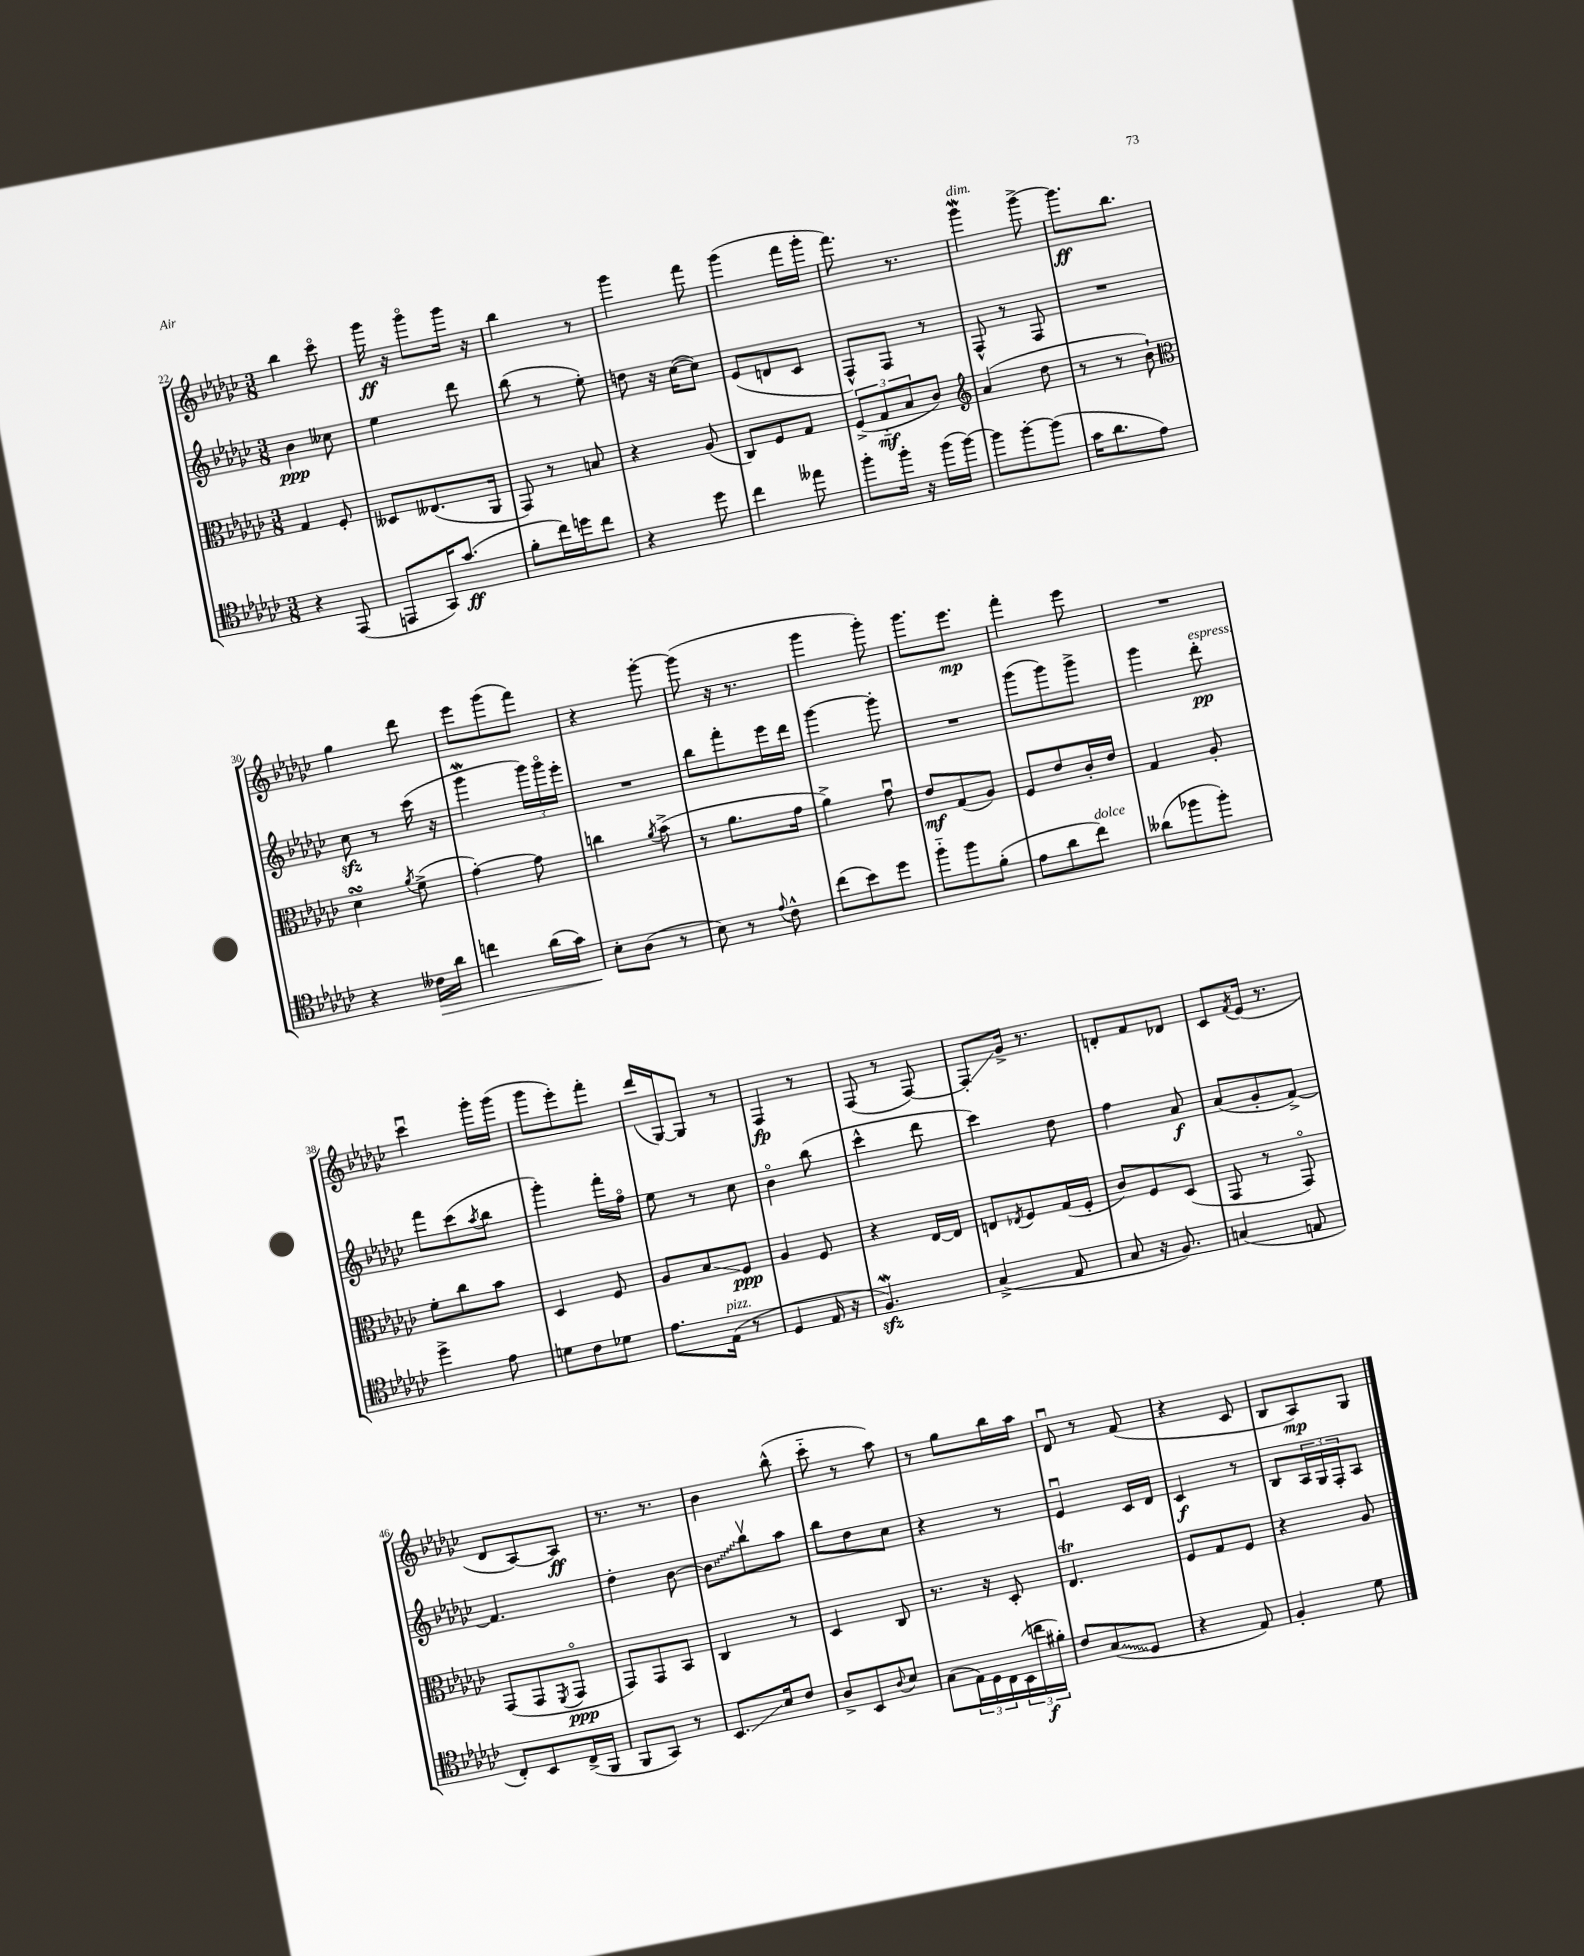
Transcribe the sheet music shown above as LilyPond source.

<<
\new StaffGroup <<
\new Staff = "s0" {
    \clef treble \key ges \major \numericTimeSignature \time 3/8
    bes''4 ces'''8\flageolet |
    ges'''16\ff r16 ges'''8\flageolet ges'''16 r16 |
    bes''4 r8 |
    ges'''4 f'''8 |
    ges'''4( f'''16 ges'''16-. |
    f'''8.) r8. |
    ges'''4\mordent^\markup { \italic "dim." } ges'''8~-> |
    ges'''8.\ff bes''8. |
    ges''4 des'''8 |
    ees'''8 ges'''8( f'''8) |
    r4 ges'''8~-. |
    ges'''8( r16 r8. |
    ges'''4 ges'''8-.) |
    ges'''8. ees'''8.\mp |
    f'''4-. ees'''8 |
    R4. |
    ces'''4\downbow ges'''16-. ges'''16( |
    ges'''8 ees'''8-.) f'''8-. |
    des'''16( ges16~) ges8 r8 |
    f4\fp r8 |
    f8( r8 f8~) |
    f8-.\glissando ges'16-> r8. |
    d'8-. f'8 des'8 |
    ces'8 \acciaccatura { f'8 } ees'16( r8. |
    des'8 aes8~) aes8\ff |
    r8. r8. |
    bes'4 bes''8-^( |
    ces'''8-_ r8 aes''8) |
    r8 ges''8 bes''16 aes''16 |
    des'8\downbow r8 f'8( |
    r4 ces'8 |
    bes8 aes8\mp) ges8 \bar "|." |
}
\new Staff = "s1" {
    \clef treble \key ges \major \numericTimeSignature \time 3/8
    bes'4\ppp ceses''8 |
    ees''4 des'''8 |
    bes''8( r8 ees''8-.) |
    d''8 r16 ces''16~( ces''8) |
    ees'8( d'8 ces'8 |
    f8-^) f8 r8 |
    f8-^ r8 f8 |
    R4. |
    ces''8\sfz r8 ces'''16( r16 |
    ges'''4\mordent \tuplet 3/2 { ges'''16) ges'''16\flageolet ees'''16-. } |
    R4. |
    bes''8 f'''8-. ees'''16 des'''16 |
    ges'''4~ ges'''8-. |
    R4. |
    ges'''8( ges'''8) ges'''8-> |
    ges'''4 des'''8-.\pp^\markup { \italic "espress." } |
    f'''8 ces'''8( \acciaccatura { aes''8 } bes''8 |
    ges'''4-.) f'''16-. f''16\flageolet |
    ees''8 r8 ces''8 |
    bes'4\flageolet bes''8( |
    ces'''4-^ des'''8 |
    ces'''4) des''8 |
    f''4 aes'8\f |
    aes'8( ges'8-. f'8~->) |
    f'4. |
    des''4-. bes'8~ |
    \once \override Glissando.style = #'zigzag bes'8\glissando bes''8\upbow aes''8 |
    bes''8 des''8 ces''8 |
    r4 r8 |
    ees'4\downbow ces'16 des'16 |
    ces'4\f r8 |
    bes8 \tuplet 3/2 { aes16 ges16 f16-. } aes8 \bar "|." |
}
\new Staff = "s2" {
    \clef alto \key ges \major \numericTimeSignature \time 3/8
    ges4 f8-. |
    deses8 eeses8.( aes,16 |
    ges,8) r8 b8 |
    r4 aes8( |
    ces8) f8 ges8 |
    \tuplet 3/2 { f8->( ges8-_\mf bes8 } ces'8) |
    \clef treble aes'4( des''8 |
    r8 r8 bes'8-!) |
    \clef alto des'4\turn \acciaccatura { aes'8 } f'8->( |
    ges'4~-.) ges'8 |
    c''4 \acciaccatura { aes'8 } bes'8->( |
    r8 aes'8. ges'16 |
    aes'4->) ges'8\downbow |
    ees'8\mf ges8( aes8) |
    f8 ees'8 ces'16-. ees'16 |
    ges4 aes8-. |
    f'8-. ces''8 bes'8 |
    des4 f8 |
    aes8 bes8\glissando f8\ppp |
    aes4 f8 |
    r4 ees16~ ees16 |
    e8 \acciaccatura { ees8 } f8 ges16( f16-. |
    ces'8) f8 des8( |
    ges,8 r8 ges,8\flageolet) |
    ges,8( ges,8 \acciaccatura { f,8 } ges,8\flageolet\ppp |
    ges,8) ges,8 bes,8 |
    ces4 r8 |
    des4 ces8 |
    r8. r16 des8-. |
    ees4.\trill |
    f8 ges8 f8 |
    r4 aes8 \bar "|." |
}
\new Staff = "s3" {
    \clef tenor \key ges \major \numericTimeSignature \time 3/8
    r4 ees,8( |
    e,8 ges,16) ges'8.\ff( |
    f'8-. ces''16) d''16 ces''8 |
    r4 des''8 |
    ces''4 eeses''8 |
    f''8-. f''16-. r16 f''16( f''16~) |
    f''8 f''8~-. f''8( |
    ges'16 aes'8. ees'8) |
    r4 ceses'16\> aes'16 |
    c''4 aes'16( ges'16) |
    bes8-.\! aes8( r8 |
    bes8) r8 \appoggiatura { ees'8 } ces'8-^ |
    ces''8( bes'8) des''8 |
    f''8-_ f''8 f'8-.( |
    ees'8 aes'8 ces''8^\markup { \italic "dolce" }) |
    aeses'8( fes''8 fes''8-.) |
    des''4-> ees'8 |
    d'8 ces'8 des'8 |
    ees'8. ees16^\markup { \italic "pizz." }( r8 |
    des4 ees16 r16 |
    f4.\mordent\sfz) |
    ges4->( ees8 |
    ges8 r16 f8.) |
    g4( e8 |
    ces8-.) bes,8 ces16->( f,16 |
    f,8 ges,8) r8 |
    bes,8.\glissando bes16 ces'8 |
    aes8-> bes,8 \appoggiatura { aes8 } bes8 |
    ges8( \tuplet 3/2 { ees16) des16 ces16 } \tuplet 3/2 { bes,16( c''16\f fis'16-.) } |
    ces'8 \once \override Glissando.style = #'zigzag ges8\glissando( des8 |
    r4 ees8) |
    f4-. des'8 \bar "|." |
}
>>
>>
\layout { \context { \Score currentBarNumber = #22 } }
